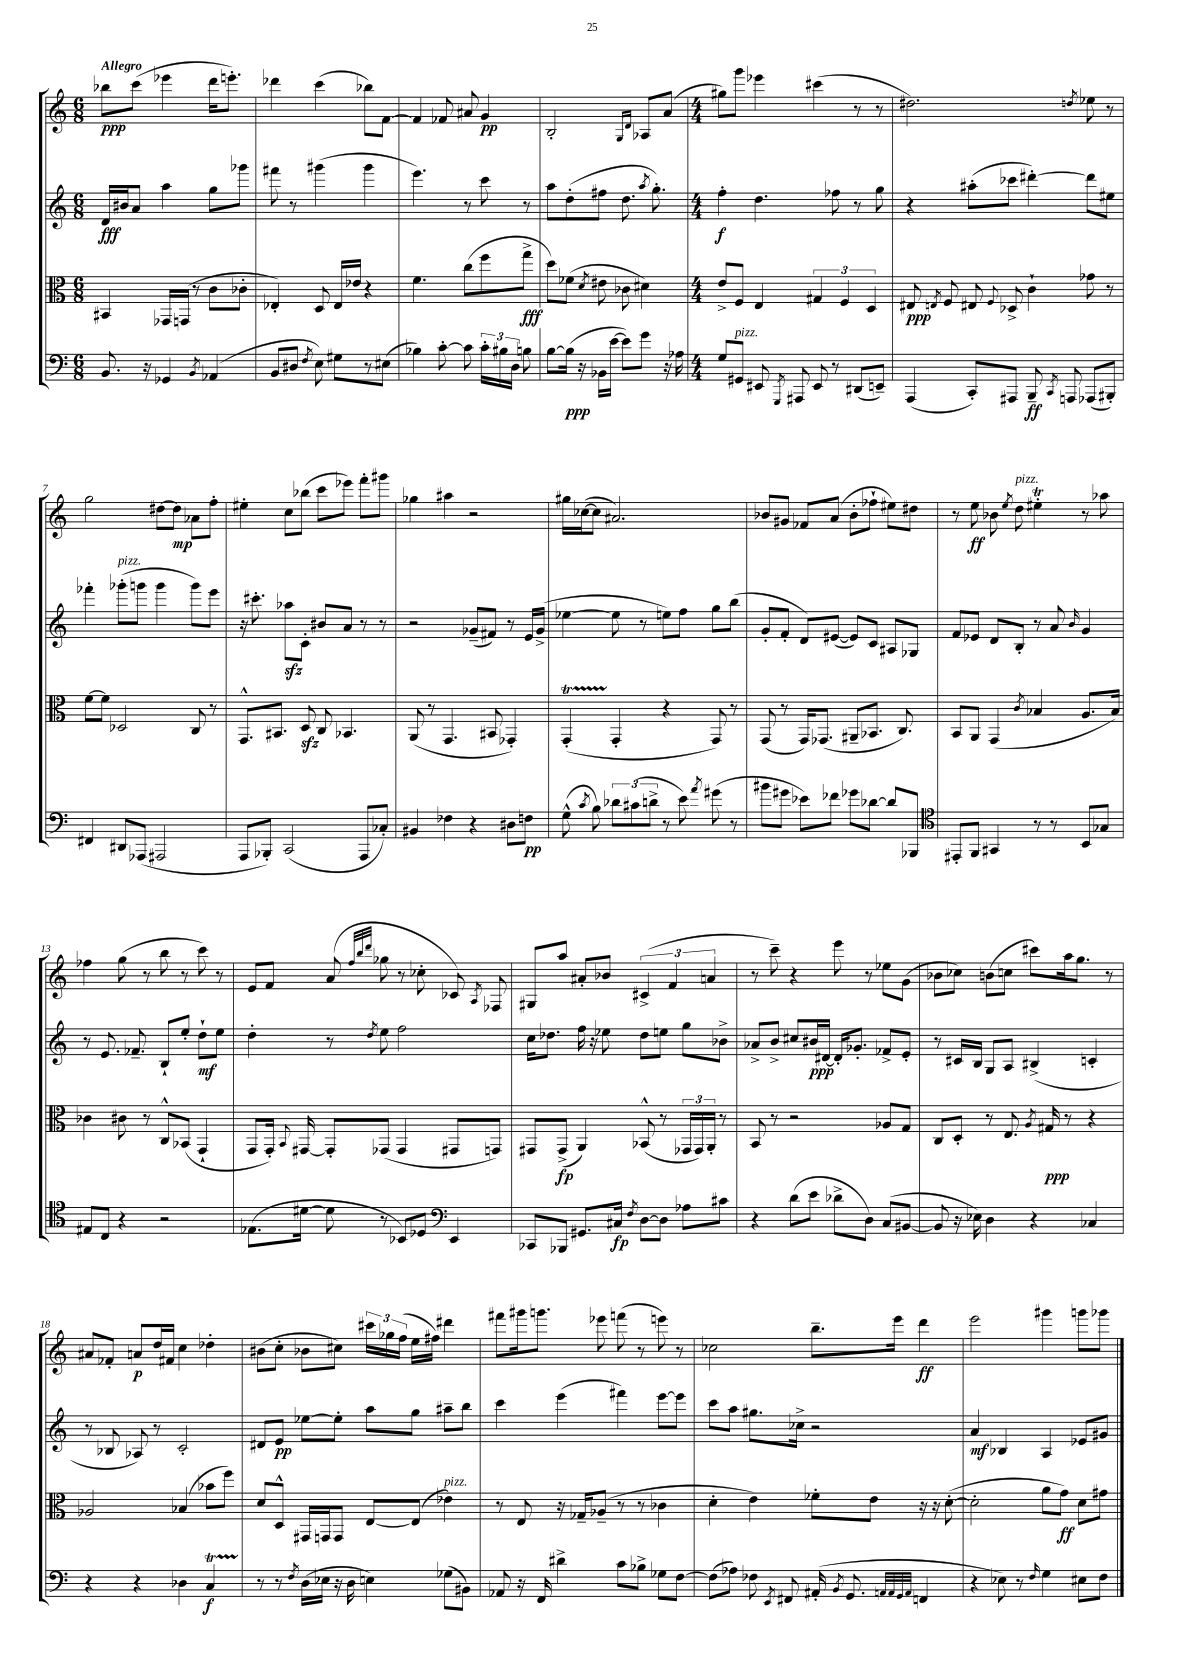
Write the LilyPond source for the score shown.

<<
\new StaffGroup <<
\new Staff = "s0" {
    \clef treble \key c \major \numericTimeSignature \time 6/8 \tempo "Allegro"
    \autoBeamOff bes''8[\ppp c'''8]( ees'''4 d'''16[ e'''8.]-.) |
    des'''4 c'''4( bes''8[) f'8]~ |
    f'4 fes'8 ais'8 g'4\pp |
    b2-. \grace { g16[ d'16] } aes8[ a'8]( |
    \numericTimeSignature \time 4/4 gis''8[) g'''8] ees'''4 cis'''4( r8 r8 |
    dis''2.) \acciaccatura { d''8 } ees''8 r8 |
    g''2 dis''8[~ dis''8]\mp aes'8[ f''8]-. |
    eis''4-. c''8[ bes''8]( c'''8[ ees'''8]) f'''8[-. gis'''8] |
    ges''4 ais''4 r2 |
    gis''16[ ces''16~( ces''8] ais'2.) |
    bes'8[ gis'8] fes'8[ a'8]( bes'8[-. fes''8]-! eis''8[) dis''8] |
    r8 e''8\ff bes'8 \acciaccatura { e''8 } d''8^\markup { \italic "pizz." } eis''4-.\trill r8 aes''8 |
    fes''4 g''8( r8 b''8 r8 c'''8) r8 |
    e'8[ f'8] a'8( \grace { f''32[ b''32 d'''32] } ges''8 r8 ces''8-. ces'8) \acciaccatura { a8 } fes8 |
    gis8[ a''8] ais'8[-. bes'8] \tuplet 3/2 { cis'4->( f'4 a'4 } |
    r8 c'''8--) r4 e'''8 r8 ees''8[ g'8]( |
    bes'8[ ces''8]) b'8[( c''8] cis'''8[) a''16 g''8.] r8 |
    ais'8[ fes'8]-. a'8[\p d''16 fis'16] c''4 des''4-. |
    bis'8[( c''8]-. bes'8[ cis''8]) \tuplet 3/2 { cis'''16[ ges''16 f''16]( } e''16[ fis''16]) dis'''4 |
    fis'''8[ gis'''16 g'''8.] ees'''8 f'''8( r8 e'''8) r8 |
    ces''2 b''8.[-- e'''16] d'''4\ff |
    e'''2 gis'''4 g'''8[ ges'''8] \bar "|." |
}
\new Staff = "s1" {
    \clef treble \key c \major \numericTimeSignature \time 6/8
    \autoBeamOff d'16[\fff bis'16 a'8] a''4 g''8[ ges'''8] |
    fis'''8 r8 gis'''4( gis'''4 |
    e'''4.) r8 c'''8 r8 |
    a''8[ d''8-.( fis''8] d''8. \acciaccatura { a''8 } g''8.-.) |
    \numericTimeSignature \time 4/4 f''4-.\f d''4. fes''8 r8 g''8 |
    r4 ais''8[-.( ces'''8] dis'''4~-.) dis'''8[ eis''8] |
    fes'''4-. ges'''8[-.^\markup { \italic "pizz." }( g'''8] g'''4 g'''8[) e'''8] |
    r16 cis'''8.-. aes''8[\sfz c'8]-. bis'8[ a'8] r8 r8 |
    r2 ges'8[--( fis'8]) r8 e'16[ ges'16]->( |
    ees''4~ ees''8 r8 e''8[) f''8] g''8[ b''8]( |
    g'8[-. f'8]-. d'8[) eis'8]~( eis'8[) c'8] ais8[ ges8] |
    f'8[ ees'8] d'8[ b8]-. r8 a'8 \grace { b'16 } g'4 |
    r8 e'8. fes'8.-- b8[-! e''8]-. d''8[-!\mf e''8] |
    d''4-. r8 \acciaccatura { d''8 } e''8 f''2 |
    c''16[ des''8.] f''16 r16 ees''8 des''8[ e''8] g''8[ bes'8]-> |
    aes'8[-> b'8]-> cis''8[ bis'16\ppp dis'16]~ dis'16[-. ges'8.]-. fes'8[-> e'8]-. |
    r8 cis'16[ b16] g8[ a8] bis4->( c'4-. |
    r8 bes8 aes8) r8 c'2-. |
    dis'8[ e'8]\pp ees''8[~ ees''8]-. a''8[ g''8] ais''8[-- b''8] |
    c'''4 e'''4( fis'''4) e'''8[~ e'''8] |
    c'''8[ a''8] gis''8.[ ces''16]-> r2 |
    a'4\mf bes4 a4 ees'8[ gis'8] \bar "|." |
}
\new Staff = "s2" {
    \clef alto \key c \major \numericTimeSignature \time 6/8
    \autoBeamOff bis,4 ges,16[ g,16]( r8 c'8[ ces'8]-. |
    ees4-.) d8 ees16[ ees'16] r4 |
    f'4. c''8[( f''8 g''8]->\fff |
    d''8[) fes'8]( \acciaccatura { d'8 } eis'8 ces'8 dis'4) |
    \numericTimeSignature \time 4/4 e'8[-> f8] e4 \tuplet 3/2 { gis4 f4 d4 } |
    eis8\ppp \acciaccatura { e8 } f8 eis8 \appoggiatura { f8 } des8-> c'4-! ges'8 r8 |
    f'8[~ f'8] des2 c8 r8 |
    g,8.[-^ bis,8.] d8\sfz c8 bes,4. |
    a,8( r8 g,4. bis,8 ges,4-.) |
    g,4-.\startTrillSpan( g,4-.\stopTrillSpan r4 g,8) r8 |
    g,8( r8 g,16[) ges,8.]( ais,8[-- bes,8.] c8.) |
    b,8[ a,8] g,4( \acciaccatura { c'8 } bes4 a8.[ bes16]) |
    ces'4 cis'8 r8 c8[-^ bes,8]( g,4-! |
    g,8[ g,16]-.) \appoggiatura { b,8 } gis,16~ gis,8[-. ges,8]( ges,4 gis,8[ g,8]) |
    gis,8[ gis,8]->\fp( a,4) bes,8-^( r8 \tuplet 3/2 { ges,16[ ges,16) a,16]-. } r8 |
    b,8 r8 r2 aes8[ g8] |
    c8[ d8]-. r8 e8. \acciaccatura { a8 } gis16\ppp r8 r4 |
    aes2 bes4( bes'8[ f''8]) |
    d'8[ d8]-^ gis,16[ g,16 g,8] e8[~ e8]( ees'4^\markup { \italic "pizz." }) |
    r8 e8 r16 ges16[-- aes8]--( r8 r8 ces'4 |
    d'4-. e'4) fes'8[-. e'8] r16 r16 d'8~-.( |
    d'2-. a'8[ g'8]\ff) d'8[ gis'8] \bar "|." |
}
\new Staff = "s3" {
    \clef bass \key c \major \numericTimeSignature \time 6/8
    \autoBeamOff b,8. r16 ges,4 \acciaccatura { b,8 } aes,4( |
    b,8[ dis8] \acciaccatura { f8 } e8) gis8[ r8 eis8]( |
    bes4) c'8~-. c'8 \tuplet 3/2 { c'16[-. bis16 d16] } b8 |
    b8[~ b16]\ppp( r16 bes,16[ e'16]~ e'8[) g'8] r16 aes16 |
    \numericTimeSignature \time 4/4 g8[ gis,8]^\markup { \italic "pizz." } eis,8 \acciaccatura { g,,8 } ais,,8 eis,8 r8 dis,8[( e,8]--) |
    a,,4( c,8[-.) ais,,8] b,,8--\ff \acciaccatura { c,8 } a,,8 aes,,8[( bis,,8]-.) |
    fis,4 dis,8[ aes,,8]( ais,,2 |
    a,,8[ bes,,8]-.) c,2( a,,8[ ces8]-.) |
    bis,4 fes4 r4 dis8[ f8]\pp |
    g8-^( \acciaccatura { c'8 } b8) \tuplet 3/2 { des'8[ cis'8( d'8]-> } r8 e'8) \acciaccatura { a'8 } gis'8( r8 |
    bis'8[ gis'8] ees'8[) fes'8] ges'8[ des'8]~ des'8[ bes,,8] |
    \clef tenor eis,8[-. f,8] gis,4 r8 r8 b,8[ ges8] |
    eis8[ c8] r4 r2 |
    ees8.[( dis'16]~ dis'8 r8 bes,8[) des8] \clef bass e,4 |
    ces,8[ bes,,8] gis,8.[ cis16]\fp \acciaccatura { f8 } d8[~ d8] aes8[ cis'8] |
    r4 d'8[( e'8] des'8[-> d8]) c8[( bis,8]~ |
    bis,8 r16 ees16) d4 r4 ces4 |
    r4 r4 des4 c4\startTrillSpan\f |
    r8\stopTrillSpan r8 \acciaccatura { f8 } d16[( ees16] r16 d16 e4) ges8[( bis,8]) |
    aes,8 r16 f,16 dis'4-> c'8[ bes8]-> ges8[ f8]~ |
    f8[( aes8]) fes8 \acciaccatura { e,8 } fis,8 ais,16-.( \acciaccatura { b,8 } g,8. \grace { a,32[ a,32 g,32 a,32] } f,4 |
    r4 ees8) r8 \grace { f16 } g4 eis8[ f8] \bar "|." |
}
>>
>>
